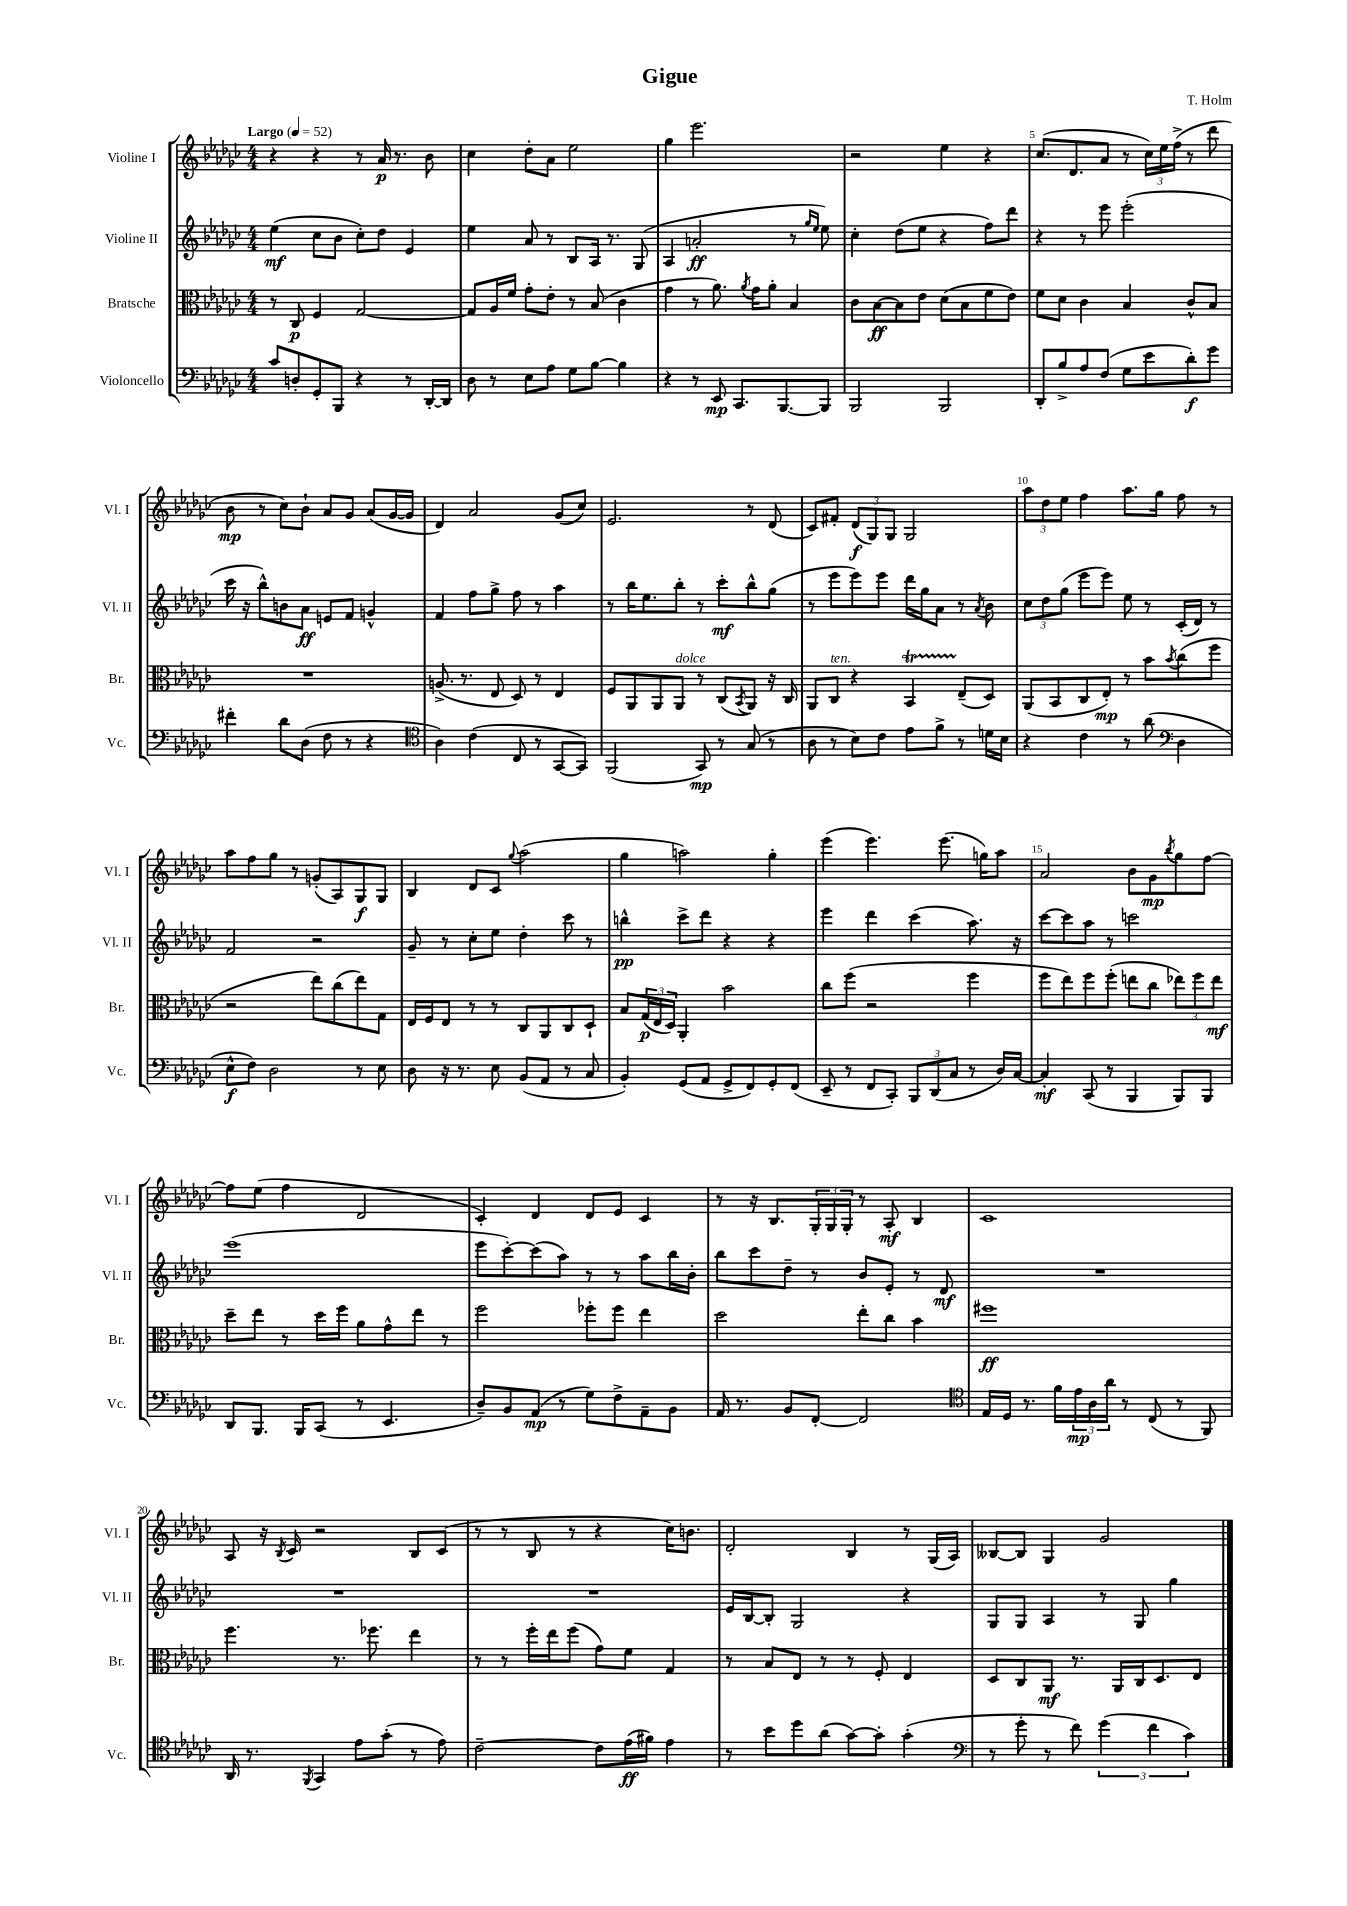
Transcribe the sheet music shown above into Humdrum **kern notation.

**kern	**kern	**kern	**kern
*staff4	*staff3	*staff2	*staff1
*clefF4	*clefC3	*clefG2	*clefG2
*k[b-e-a-d-g-c-]	*k[b-e-a-d-g-c-]	*k[b-e-a-d-g-c-]	*k[b-e-a-d-g-c-]
*M4/4	*M4/4	*M4/4	*M4/4
*MM52	*MM52	*MM52	*MM52
8c-	8r	(4ee-	4r
8D'	8C-	.	.
8GG-'	4F	8cc-	4r
8BBB-	.	8b-	.
4r	[2G-	8cc-')	8r
.	.	8dd-	16a-
.	.	.	8.r
8r	.	4e-	.
[16DD-'	.	.	8b-
16DD-]	.	.	.
=	=	=	=
8D-	8G-]	4ee-	4cc-
8r	16A-	.	.
.	16f	.	.
8E-	8g-'	8a-	8dd-'
8A-	8e-'	8r	8a-
8G-	8r	8B-	2ee-
[8B-	(8B-	16A-	.
.	.	8.r	.
4B-]	4c-	.	.
.	.	(8G-	.
=	=	=	=
4r	4g-	4A-	4gg-
8r	8r	2a'	2.eee-
8EE-	8.a-)	.	.
8.CC-	.	.	.
.	8qa-	.	.
.	16g-	.	.
.	8a-'	.	.
[8.BBB-	.	.	.
.	4B-	8r	.
.	.	16qqgg-	.
.	.	16qqee-	.
8BBB-]	.	8ee-)	.
=	=	=	=
2BBB-	8c-	4cc-'	2r
.	[8B-	.	.
.	8B-]	(8dd-	.
.	8e-	8ee-	.
2BBB-	(8d-	4r	4ee-
.	8B-	.	.
.	8f	8ff)	4r
.	8e-)	8ddd-	.
=	=	=	=
8DD-'	8f	4r	(8.cc-
8B-^	8d-	.	.
.	.	.	8.d-
8A-	4c-	8r	.
(8F	.	8eee-	8a-
8G-	4B-	(2eee-'	8r
8e-	.	.	24cc-)
.	.	.	24ee-
.	.	.	(24ff^
8d-')	8c-^^	.	8r
8g-	8B-	.	8ddd-
=	=	=	=
4f#'	1r	16ccc-	8b-
.	.	16r	.
.	.	8bb-^^)	8r
8d-	.	8b	8cc-)
(8D-	.	8a-	8b-`
8F	.	8e	8a-
8r	.	8f	8g-
4r	.	4g^^	(8a-
.	.	.	[16g-
.	.	.	16g-]
=	=	=	=
*clefC4	*	*	*
4A-)	(8.A^	4f	4d-)
.	8.r	.	.
(4c-	.	8ff	2a-
.	8E-	8gg-^	.
8C-	8D-)	8ff	.
8r	8r	8r	.
[8GG-	4E-	4aa-	(8g-
8GG-])	.	.	8cc-)
=	=	=	=
(2FF	8F	8r	2.e-
.	8AA-	16bb-	.
.	.	8.ee-	.
.	8AA-	.	.
.	8AA-	8bb-'	.
8GG-)	8r	8r	.
8r	(8C-	8ccc-'	.
.	8qBB-	.	.
(8G-	8AA-)	8bb-^^	8r
8r	16r	(8gg-	(8d-
.	16C-	.	.
=	=	=	=
8A-	8AA-	8r	8c-)
8r	8C-	8eee-	8f#'
8B-)	4r	8eee-)	(12d-
.	.	.	12G-)
8c-	.	8eee-	.
.	.	.	12G-
8e-	4BB-	16ddd-	2G-
.	.	16gg-	.
8f^	.	8a-	.
8r	(8E-~	8r	.
.	.	8qa-	.
16d	8D-)	8b-	.
16B-	.	.	.
=	=	=	=
4r	(8AA-	12cc-	12aa-
.	.	12dd-	12dd-
.	8BB-	.	.
.	.	(12gg-	12ee-
4c-	8C-	8eee-	4ff
.	8E-')	8eee-)	.
8r	8r	8ee-	8.aa-
(8a-	8b-	8r	.
.	.	.	16gg-
*clefF4	*	*	*
.	8qb-	.	.
4D-	(8cc-	(16c-'	8ff
.	.	16d-)	.
.	8ff	8r	8r
=	=	=	=
8E-^^	2r	2f	8aa-
8F)	.	.	8ff
2D-	.	.	8gg-
.	.	.	8r
.	8ee-)	2r	(8g'
.	(8cc-	.	8A-)
8r	8ee-)	.	8G-
8E-	8G-	.	8G-
=	=	=	=
8D-	16E-	8g-~	4B-
.	16F	.	.
16r	8E-	8r	.
8.r	.	.	.
.	8r	8cc-'	8d-
8E-	8r	8ee-	8c-
.	.	.	8qqgg-
(8BB-	8C-	4dd-'	(2aa-
8AA-	8AA-	.	.
8r	8C-	8ccc-	.
8C-	8D-`	8r	.
=	=	=	=
4BB-')	8B-	4bb^^	4gg-
.	(24G-	.	.
.	24E-	.	.
.	24D-)	.	.
(8GG-	4AA-'	8ccc-^	2aa)
8AA-	.	8ddd-	.
8GG-^	2b-	4r	.
8FF)	.	.	.
8GG-'	.	4r	4gg-'
(8FF	.	.	.
=	=	=	=
8EE-~	8cc-	4eee-	(4eee-
8r	(8ff	.	.
8FF	2r	4ddd-	4.eee-)
8CC-')	.	.	.
12BBB-	.	(4ccc-	.
(12DD-	.	.	.
.	.	.	(8.eee-
12C-	.	.	.
8r	4ff	8.aa-)	.
.	.	.	16gg)
16D-)	.	.	8aa-
[16C-	.	16r	.
=	=	=	=
4C-']	8ff	[8ccc-	2a-
.	8ee-)	8ccc-]	.
(8CC-	8ff	8aa-	.
8r	(8ff'	8r	.
4BBB-	8ee	2ccc	8b-
.	8cc-	.	8g-
.	.	.	8qbb-
8BBB-)	12ee-)	.	8gg-
.	12ff	.	.
8BBB-	.	.	[8ff
.	12ee-	.	.
=	=	=	=
8DD-	8dd-~	(1eee-	8ff]
8.BBB-	8ee-	.	(8ee-
.	8r	.	4ff
16BBB-	.	.	.
(8CC-	16dd-	.	.
.	16ff	.	.
8r	8a-	.	2d-
4.EE-	8g-^^	.	.
.	8ee-	.	.
.	8r	.	.
=	=	=	=
8D-~)	2ff	8eee-	4c-')
8BB-	.	[8ccc-')	.
(8AA-	.	(8ccc-]	4d-
8r	.	8aa-)	.
8G-)	8ff-'	8r	8d-
8F^	8ff-	8r	8e-
8AA-~	4ee-	8aa-	4c-
8BB-	.	16bb-	.
.	.	16b-'	.
=	=	=	=
16AA-	2dd-	8bb-	8r
8.r	.	.	.
.	.	8ccc-	16r
.	.	.	8.B-
8BB-	.	8dd-~	.
[8FF'	.	8r	24G-'
.	.	.	24G-
.	.	.	24G-'
2FF]	8ee-'	8b-	8r
.	8cc-	8e-'	8A-'
.	4b-	8r	4B-
.	.	8d-	.
=	=	=	=
*clefC4	*	*	*
16E-	1ff#	1r	1c-
16D-	.	.	.
8.r	.	.	.
16f	.	.	.
24e-	.	.	.
24A-	.	.	.
24a-	.	.	.
8r	.	.	.
(8C-	.	.	.
8r	.	.	.
8FF)	.	.	.
=	=	=	=
16AA-	4.ff	1r	8A-
8.r	.	.	.
.	.	.	16r
.	.	.	8qB-
.	.	.	16c-
8qFF	.	.	.
4GG-	.	.	2r
.	8.r	.	.
8e-	.	.	.
.	8.ff-	.	.
(8g-'	.	.	.
8r	4ee-	.	8B-
8e-)	.	.	(8c-
=	=	=	=
[2c-~	8r	1r	8r
.	8r	.	8r
.	16ff'	.	8B-
.	16ee-	.	.
.	(8ff	.	8r
8c-]	8g-)	.	4r
(16e-	8f	.	.
16f#)	.	.	.
4e-	4G-	.	16cc-)
.	.	.	8.b
=	=	=	=
8r	8r	16e-	2d-'
.	.	[16B-	.
8b-	8B-	8B-']	.
8dd-	8E-	2G-	.
(8a-	8r	.	.
[8g-)	8r	.	4B-
8g-']	8F'	.	.
(4g-'	4E-	4r	8r
.	.	.	(16G-
.	.	.	16A-)
=	=	=	=
*clefF4	*	*	*
8r	8D-	8G-	[8B--
8g-'	8C-	8G-	8B--]
8r	8AA-	4A-	4G-
8f)	8.r	.	.
(6g-	.	8r	2g-
.	16AA-	.	.
.	16C-	8G-	.
6f	.	.	.
.	8.D-	.	.
.	.	4gg-	.
6c-)	.	.	.
.	8E-	.	.
==	==	==	==
*-	*-	*-	*-
